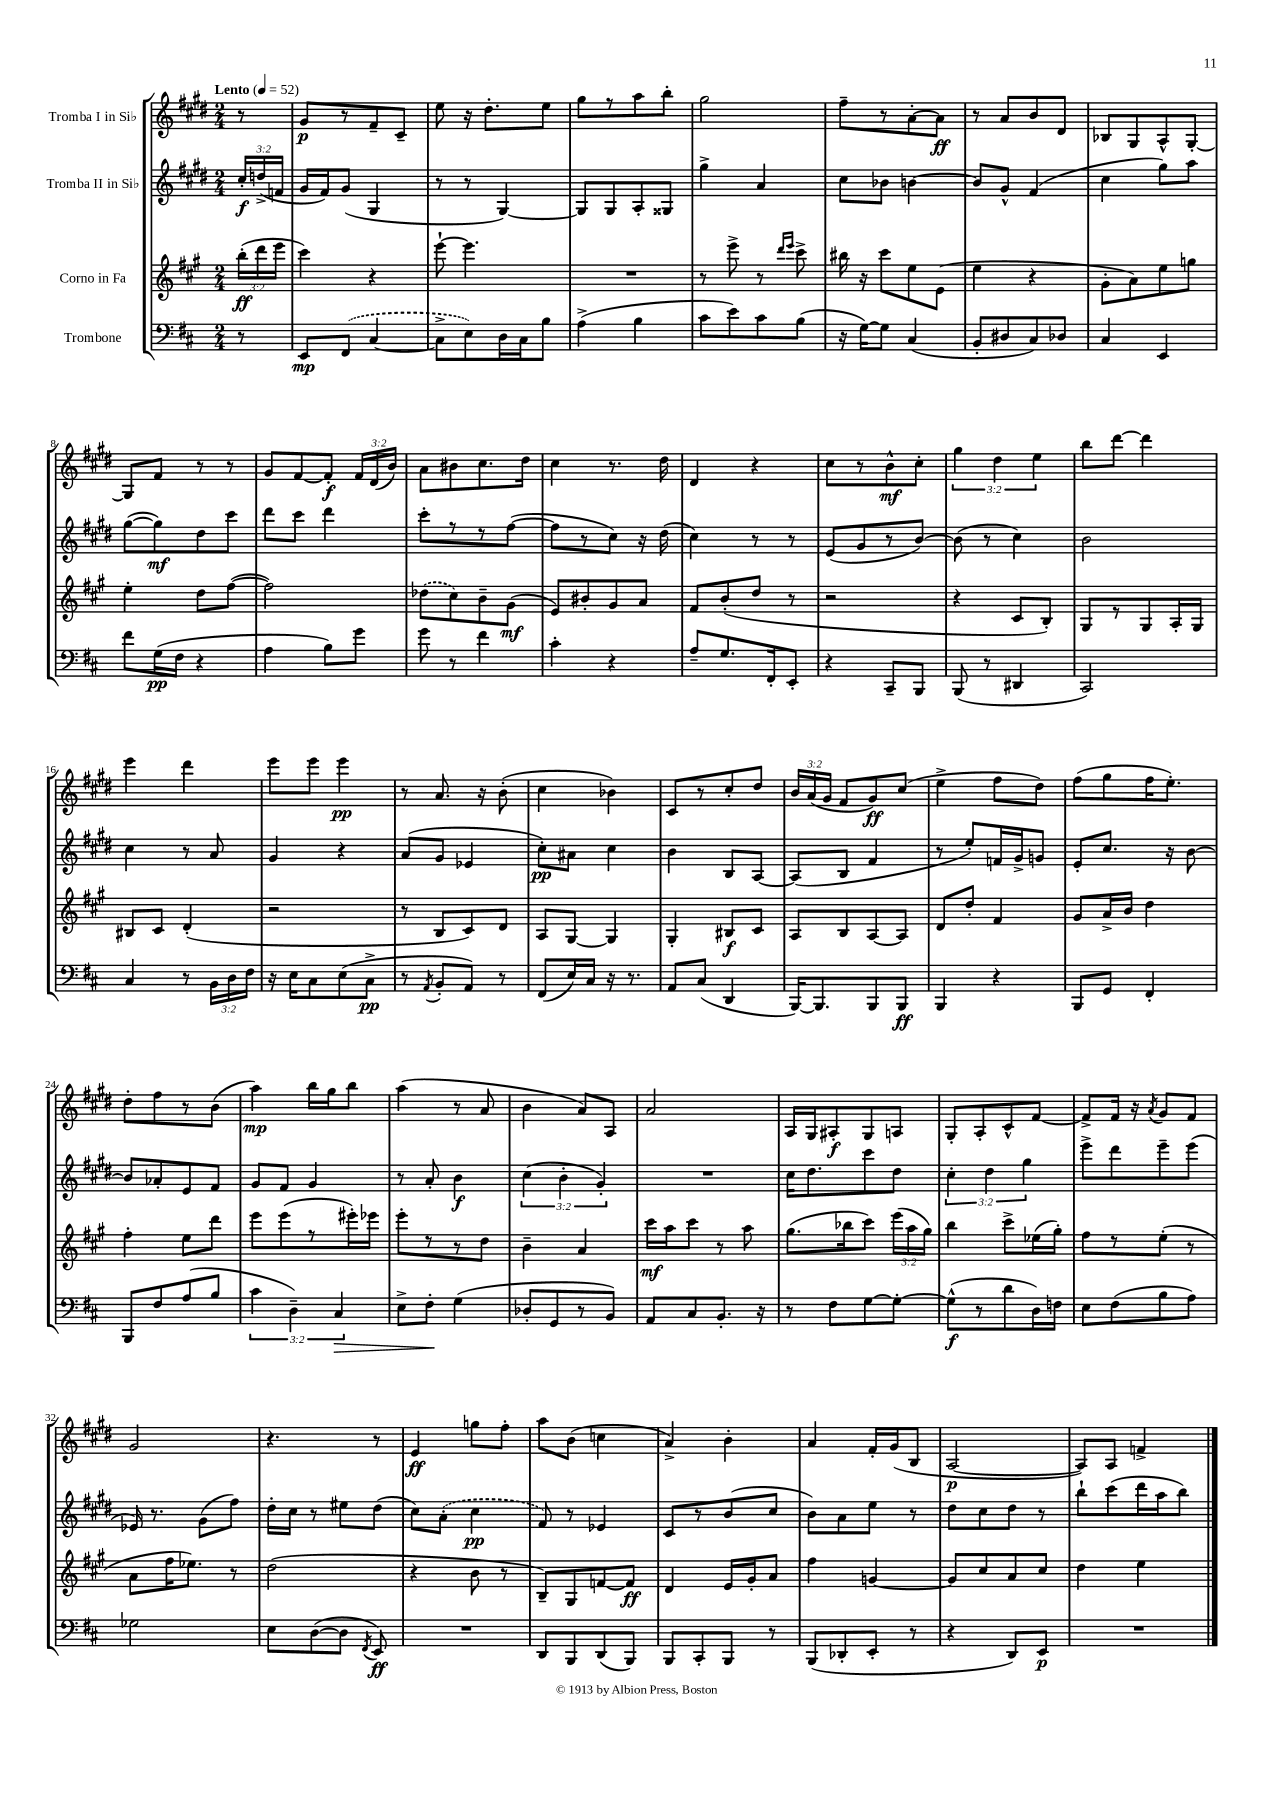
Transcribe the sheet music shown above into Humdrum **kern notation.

**kern	**dynam	**kern	**dynam	**kern	**dynam	**kern	**dynam
*part4	*part4	*part3	*part3	*part2	*part2	*part1	*part1
*staff4	*staff4	*staff3	*staff3	*staff2	*staff2	*staff1	*staff1
*I"Trombone	*	*I"Corno in Fa	*	*I"Tromba II in Si♭	*	*I"Tromba I in Si♭	*
*clefF4	*	*clefG2	*	*clefG2	*	*clefG2	*
*k[f#c#]	*	*k[f#c#g#]	*	*k[f#c#g#d#]	*	*k[f#c#g#d#]	*
*M2/4	*	*M2/4	*	*M2/4	*	*M2/4	*
*MM52	*	*MM52	*	*MM52	*	*MM52	*
=	=	=	=	=	=	=	=
!	!	!	!	!	!	!LO:TX:a:B:t=Lento	!
8r	.	(24bb'\LL	ff	24cc#'/LL	f	8r	.
.	.	24ddd\	.	(24ddn^/	.	.	.
.	.	24eee\JJ	.	24fn/JJ	.	.	.
=1	=1	=1	=1	=1	=1	=1	=1
8EE/L	mp	4ccc#\)	.	16g#/LL	.	8g#/L	p
.	.	.	.	16f#/J)	.	.	.
(8FF#/J	.	.	.	(8g#/J	.	8r	.
[4C#/	.	4r	.	4G#/	.	8f#~/	.
.	.	.	.	.	.	8c#~/J	.
=2	=2	=2	=2	=2	=2	=2	=2
8C#^\L]	.	[8eee`\	.	8r	.	8ee\	.
8E\)	.	4.eee\]	.	8r	.	16r	.
.	.	.	.	.	.	8.dd#'\L	.
16D\L	.	.	.	[4G#/)	.	.	.
16C#\J	.	.	.	.	.	.	.
8B\J	.	.	.	.	.	8ee\J	.
=3	=3	=3	=3	=3	=3	=3	=3
(4A^\	.	2r	.	8G#/L]	.	8gg#\L	.
.	.	.	.	8G#/	.	8r	.
4B\	.	.	.	8A'/	.	8aa\	.
.	.	.	.	8G##X/J	.	8bb'\J	.
=4	=4	=4	=4	=4	=4	=4	=4
8c#\L	.	8r	.	4gg#^\	.	2gg#\	.
8e\)	.	8eee^\	.	.	.	.	.
8c#\	.	8r	.	4a/	.	.	.
.	.	16qqddd/LL	.	.	.	.	.
.	.	16qqeee/JJ	.	.	.	.	.
(8B\J	.	8ccc#^\	.	.	.	.	.
=5	=5	=5	=5	=5	=5	=5	=5
16r	.	16bb#X\	.	8cc#\L	.	8ff#~\L	.
[16G\KL)	.	16r	.	.	.	.	.
8G\J]	.	8ccc#\L	.	8b-X\J	.	8r	.
(4C#/	.	8ee\	.	[4bn\	.	[8a'\	.
.	.	(8e\J	.	.	.	8a\J]	ff
=6	=6	=6	=6	=6	=6	=6	=6
8BB'/L	.	4ee\	.	8b/L]	.	8r	.
8D#X/	.	.	.	8g#^^/J	.	8a/L	.
8C#/)	.	4r	.	(4f#/	.	8b/	.
8D-X/J	.	.	.	.	.	8d#/J	.
=7	=7	=7	=7	=7	=7	=7	=7
4C#/	.	8g#'\L	.	4cc#\	.	8B-X/L	.
.	.	8a\)	.	.	.	8G#/	.
4EE/	.	8ee\	.	8gg#\L)	.	8A^^/	.
.	.	8ggn\J	.	8aa\J	.	[8G#'/J	.
!!LO:LB:g=z
=8	=8	=8	=8	=8	=8	=8	=8
8f#\L	.	4ee'\	.	([8gg#\L	.	8G#/L]	.
(16G\L	pp	.	.	8gg#\])	mf	8f#/J	.
16F#\JJ	.	.	.	.	.	.	.
4r	.	8dd\L	.	8dd#\	.	8r	.
.	.	([8ff#\J	.	8ccc#\J	.	8r	.
=9	=9	=9	=9	=9	=9	=9	=9
4A\	.	2ff#\])	.	8ddd#\L	.	8g#/L	.
.	.	.	.	8ccc#\J	.	[8f#/	.
8B\L)	.	.	.	4ddd#\	.	8f#'/J]	f
8g\J	.	.	.	.	.	24f#/LL	.
.	.	.	.	.	.	(24d#/	.
.	.	.	.	.	.	24b/JJ)	.
=10	=10	=10	=10	=10	=10	=10	=10
8g\	.	(8dd-X\L	.	8ccc#'\L	.	8a\L	.
8r	.	8cc#\)	.	8r	.	8b#X\	.
4f#\	.	8b~\	.	8r	.	8.cc#\	.
.	.	(8g#\J	mf	([8ff#\J	.	.	.
.	.	.	.	.	.	16dd#\Jk	.
=11	=11	=11	=11	=11	=11	=11	=11
4c#'\	.	8e/L)	.	8ff#\L]	.	4cc#\	.
.	.	8b#X'/	.	8r	.	.	.
4r	.	8g#/	.	8cc#\J)	.	8.r	.
.	.	8a/J	.	16r	.	.	.
.	.	.	.	(16dd#\	.	16dd#\	.
=12	=12	=12	=12	=12	=12	=12	=12
8A~/L	.	8f#/L	.	4cc#\)	.	4d#/	.
8.G/	.	(8b'/	.	.	.	.	.
.	.	8dd/J	.	8r	.	4r	.
16FF#'/k	.	.	.	.	.	.	.
8EE'/J	.	8r	.	8r	.	.	.
=13	=13	=13	=13	=13	=13	=13	=13
4r	.	2r	.	(8e/L	.	8cc#\L	.
.	.	.	.	8g#/	.	8r	.
8CC#~/L	.	.	.	8r	.	8b^^\	mf
8BBB/J	.	.	.	[8b/J)	.	8cc#'\J	.
=14	=14	=14	=14	=14	=14	=14	=14
(8BBB/	.	4r	.	(8b\]	.	6gg#\	.
8r	.	.	.	8r	.	.	.
.	.	.	.	.	.	6dd#\	.
4DD#X/	.	8c#/L	.	4cc#\)	.	.	.
.	.	.	.	.	.	6ee\	.
.	.	8B'/J)	.	.	.	.	.
=15	=15	=15	=15	=15	=15	=15	=15
2CC#/)	.	8G#/L	.	2b\	.	8bb\L	.
.	.	8r	.	.	.	[8ddd#\J	.
.	.	8G#/	.	.	.	4ddd#\]	.
.	.	16A'/L	.	.	.	.	.
.	.	16G#/JJ	.	.	.	.	.
!!LO:LB:g=z
=16	=16	=16	=16	=16	=16	=16	=16
4C#/	.	8B#X/L	.	4cc#\	.	4eee\	.
.	.	8c#/J	.	.	.	.	.
8r	.	(4d'/	.	8r	.	4ddd#\	.
24BB\LL	.	.	.	8a/	.	.	.
24D\	.	.	.	.	.	.	.
24F#\JJ	.	.	.	.	.	.	.
=17	=17	=17	=17	=17	=17	=17	=17
16r	.	2r	.	4g#/	.	8eee\L	.
16E\KL	.	.	.	.	.	.	.
8C#\	.	.	.	.	.	8eee\J	.
(8E\	.	.	.	4r	.	4eee\	pp
8C#^\J	pp	.	.	.	.	.	.
=18	=18	=18	=18	=18	=18	=18	=18
8r	.	8r	.	(8a/L	.	8r	.
8qAA/	.	.	.	.	.	.	.
8BB'/L	.	8B/L	.	8g#/J	.	8.a/	.
8AA/J)	.	8c#/)	.	4e-X/	.	.	.
.	.	.	.	.	.	16r	.
8r	.	8d/J	.	.	.	(8b'\	.
=19	=19	=19	=19	=19	=19	=19	=19
(8FF#/L	.	8A/L	.	8cc#'\L)	pp	4cc#\	.
16E/L)	.	[8G#/J	.	8a#X\J	.	.	.
16C#/JJ	.	.	.	.	.	.	.
16r	.	4G#/]	.	4cc#\	.	4b-X\)	.
8.r	.	.	.	.	.	.	.
=20	=20	=20	=20	=20	=20	=20	=20
8AA/L	.	4G#'/	.	4b\	.	8c#/L	.
(8C#/J	.	.	.	.	.	8r	.
4DD/	.	8B#X/L	f	8B/L	.	8cc#'/	.
.	.	8c#/J	.	[8A/J	.	8dd#/J	.
=21	=21	=21	=21	=21	=21	=21	=21
[16BBB/KL)	.	8A/L	.	(8A/L]	.	24b/LL	.
.	.	.	.	.	.	(24a/	.
8.BBB/]	.	.	.	.	.	.	.
.	.	.	.	.	.	24g#/JJ	.
.	.	8B/	.	8B/J	.	8f#/L	.
8BBB/	.	[8A/	.	4f#/	.	8g#/)	ff
8BBB/J	ff	8A/J]	.	.	.	(8cc#/J	.
=22	=22	=22	=22	=22	=22	=22	=22
4BBB/	.	8d/L	.	8r	.	4ee^\	.
.	.	8dd'/J	.	8ee'/L)	.	.	.
4r	.	4f#/	.	16fn/L	.	8ff#\L	.
.	.	.	.	16g#^/J	.	.	.
.	.	.	.	8gn/J	.	8dd#\J)	.
=23	=23	=23	=23	=23	=23	=23	=23
8BBB/L	.	8g#/L	.	8e'/L	.	(8ff#\L	.
8GG/J	.	16a^/L	.	8.cc#/J	.	8gg#\	.
.	.	16b/JJ	.	.	.	.	.
4FF#'/	.	4dd\	.	.	.	16ff#\K	.
.	.	.	.	16r	.	8.ee'\J)	.
.	.	.	.	[8b\	.	.	.
!!LO:LB:g=z
=24	=24	=24	=24	=24	=24	=24	=24
8BBB/L	.	4ff#'\	.	8b/L]	.	8dd#'\L	.
8F#/	.	.	.	8a-X'/	.	8ff#\	.
(8A/	.	8ee\L	.	8e/	.	8r	.
8B/J	.	8ddd\J	.	8f#/J	.	(8b\J	.
=25	=25	=25	=25	=25	=25	=25	=25
6c#\	.	8eee\L	.	8g#/L	.	4aa\)	mp
.	.	(8eee\	.	8f#/J	.	.	.
6D~\)	.	.	.	.	.	.	.
.	.	8r	.	4g#/	.	16bb\LL	.
.	.	.	.	.	.	16gg#\J	.
!	!LO:HP:b	!	!	!	!	!	!
6C#/	>	.	.	.	.	.	.
.	.	16eee#X'\L)	.	.	.	8bb\J	.
.	.	16eee-X\JJ	.	.	.	.	.
=26	=26	=26	=26	=26	=26	=26	=26
8E^\L	.	8eee'\L	.	8r	.	(4aa\	.
8F#'\J	.	8r	.	8a'/	.	.	.
(4G\	]	8r	.	4b\	f	8r	.
.	.	8dd\J	.	.	.	8a/	.
=27	=27	=27	=27	=27	=27	=27	=27
8D-X'/L	.	4b~\	.	(6cc#\	.	4b\	.
8GG/	.	.	.	.	.	.	.
.	.	.	.	6b'\	.	.	.
8r	.	4a/	.	.	.	8a/L)	.
.	.	.	.	6g#'/)	.	.	.
8BB/J)	.	.	.	.	.	8A/J	.
=28	=28	=28	=28	=28	=28	=28	=28
8AA/L	.	16ccc#\LL	mf	2r	.	2a/	.
.	.	16aa\J	.	.	.	.	.
8C#/	.	8ccc#\J	.	.	.	.	.
8.BB'/J	.	8r	.	.	.	.	.
.	.	8aa\	.	.	.	.	.
16r	.	.	.	.	.	.	.
=29	=29	=29	=29	=29	=29	=29	=29
8r	.	(8.gg#\L	.	16cc#\KL	.	16A/LL	.
.	.	.	.	8.dd#\	.	16G#/J	.
8F#\L	.	.	.	.	.	8A#X'/	f
.	.	16bb-X\k	.	.	.	.	.
[8G\	.	8ccc#\J)	.	8ccc#\	.	8G#/	.
8G'\J_	.	(24eee\LL	.	8dd#\J	.	8An/J	.
.	.	24aa\	.	.	.	.	.
.	.	24gg#\JJ)	.	.	.	.	.
=30	=30	=30	=30	=30	=30	=30	=30
(8G^^\L]	f	4bb\	.	6cc#'\	.	8G#'/L	.
8r	.	.	.	.	.	8A'/	.
.	.	.	.	6dd#\	.	.	.
8d\	.	8ccc#^\L	.	.	.	8c#^^/	.
.	.	.	.	6gg#\	.	.	.
16D\L)	.	(16ee-X\L	.	.	.	[8f#/J	.
16Fn\JJ	.	16gg#'\JJ)	.	.	.	.	.
=31	=31	=31	=31	=31	=31	=31	=31
8E\L	.	8ff#\L	.	8eee^\L	.	8f#^/L]	.
(8F#\	.	8r	.	8ddd#\	.	16f#/Jk	.
.	.	.	.	.	.	16r	.
.	.	.	.	.	.	8qa/	.
8B\	.	(8ee'\J	.	8eee~\	.	8g#/L	.
8A\J)	.	8r	.	(8eee\J	.	8f#/J	.
!!LO:LB:g=z
=32	=32	=32	=32	=32	=32	=32	=32
2G-X\	.	8a\L	.	16e-X/)	.	2g#/	.
.	.	.	.	8.r	.	.	.
.	.	16ff#\K	.	.	.	.	.
.	.	8.ee-X\J)	.	.	.	.	.
.	.	.	.	(8g#\L	.	.	.
.	.	8r	.	8ff#\J)	.	.	.
=33	=33	=33	=33	=33	=33	=33	=33
8E\L	.	(2dd\	.	16dd#'\LL	.	4.r	.
.	.	.	.	16cc#\JJ	.	.	.
([8D\	.	.	.	8r	.	.	.
8D\J]	.	.	.	8ee#X\L	.	.	.
8qFF#/	.	.	.	.	.	.	.
8EE/)	ff	.	.	(8dd#\J	.	8r	.
=34	=34	=34	=34	=34	=34	=34	=34
2r	.	4r	.	8cc#\L)	.	4e/	ff
.	.	.	.	(8a'\J	.	.	.
.	.	8b\	.	4cc#\	pp	8ggn\L	.
.	.	8r	.	.	.	8ff#'\J	.
=35	=35	=35	=35	=35	=35	=35	=35
8DD/L	.	8B~/L)	.	8f#/)	.	8aa\L	.
8BBB/	.	8G#/	.	8r	.	(8b\J	.
(8DD/	.	[8fn/	.	4e-X/	.	4ccn\	.
8BBB/J)	.	8f/J]	ff	.	.	.	.
=36	=36	=36	=36	=36	=36	=36	=36
8BBB/L	.	4d/	.	8c#/L	.	4a^/)	.
8CC#'/	.	.	.	8r	.	.	.
8BBB/J	.	16e/LL	.	(8b/	.	4b'\	.
.	.	16g#'/J	.	.	.	.	.
8r	.	8a/J	.	8cc#/J	.	.	.
=37	=37	=37	=37	=37	=37	=37	=37
(8BBB/L	.	4ff#\	.	8b\L)	.	4a/	.
8DD-X'/	.	.	.	8a\	.	.	.
8EE'/J	.	[4gn/	.	8ee\J	.	16f#'/LL	.
.	.	.	.	.	.	(16g#/J	.
8r	.	.	.	8r	.	8B/J	.
=38	=38	=38	=38	=38	=38	=38	=38
4r	.	8g/L]	.	8dd#\L	.	[2A/	p
.	.	8cc#/	.	8cc#\	.	.	.
8DD/L)	.	8a/	.	8dd#\J	.	.	.
8EE/J	p	8cc#/J	.	8r	.	.	.
=39	=39	=39	=39	=39	=39	=39	=39
2r	.	4dd\	.	8bb`\L	.	8A/L])	.
.	.	.	.	(8ccc#\	.	8A/J	.
.	.	4ee\	.	16ddd#\L	.	4fn^/	.
.	.	.	.	16aa\J	.	.	.
.	.	.	.	8bb\J)	.	.	.
==	==	==	==	==	==	==	==
*-	*-	*-	*-	*-	*-	*-	*-
